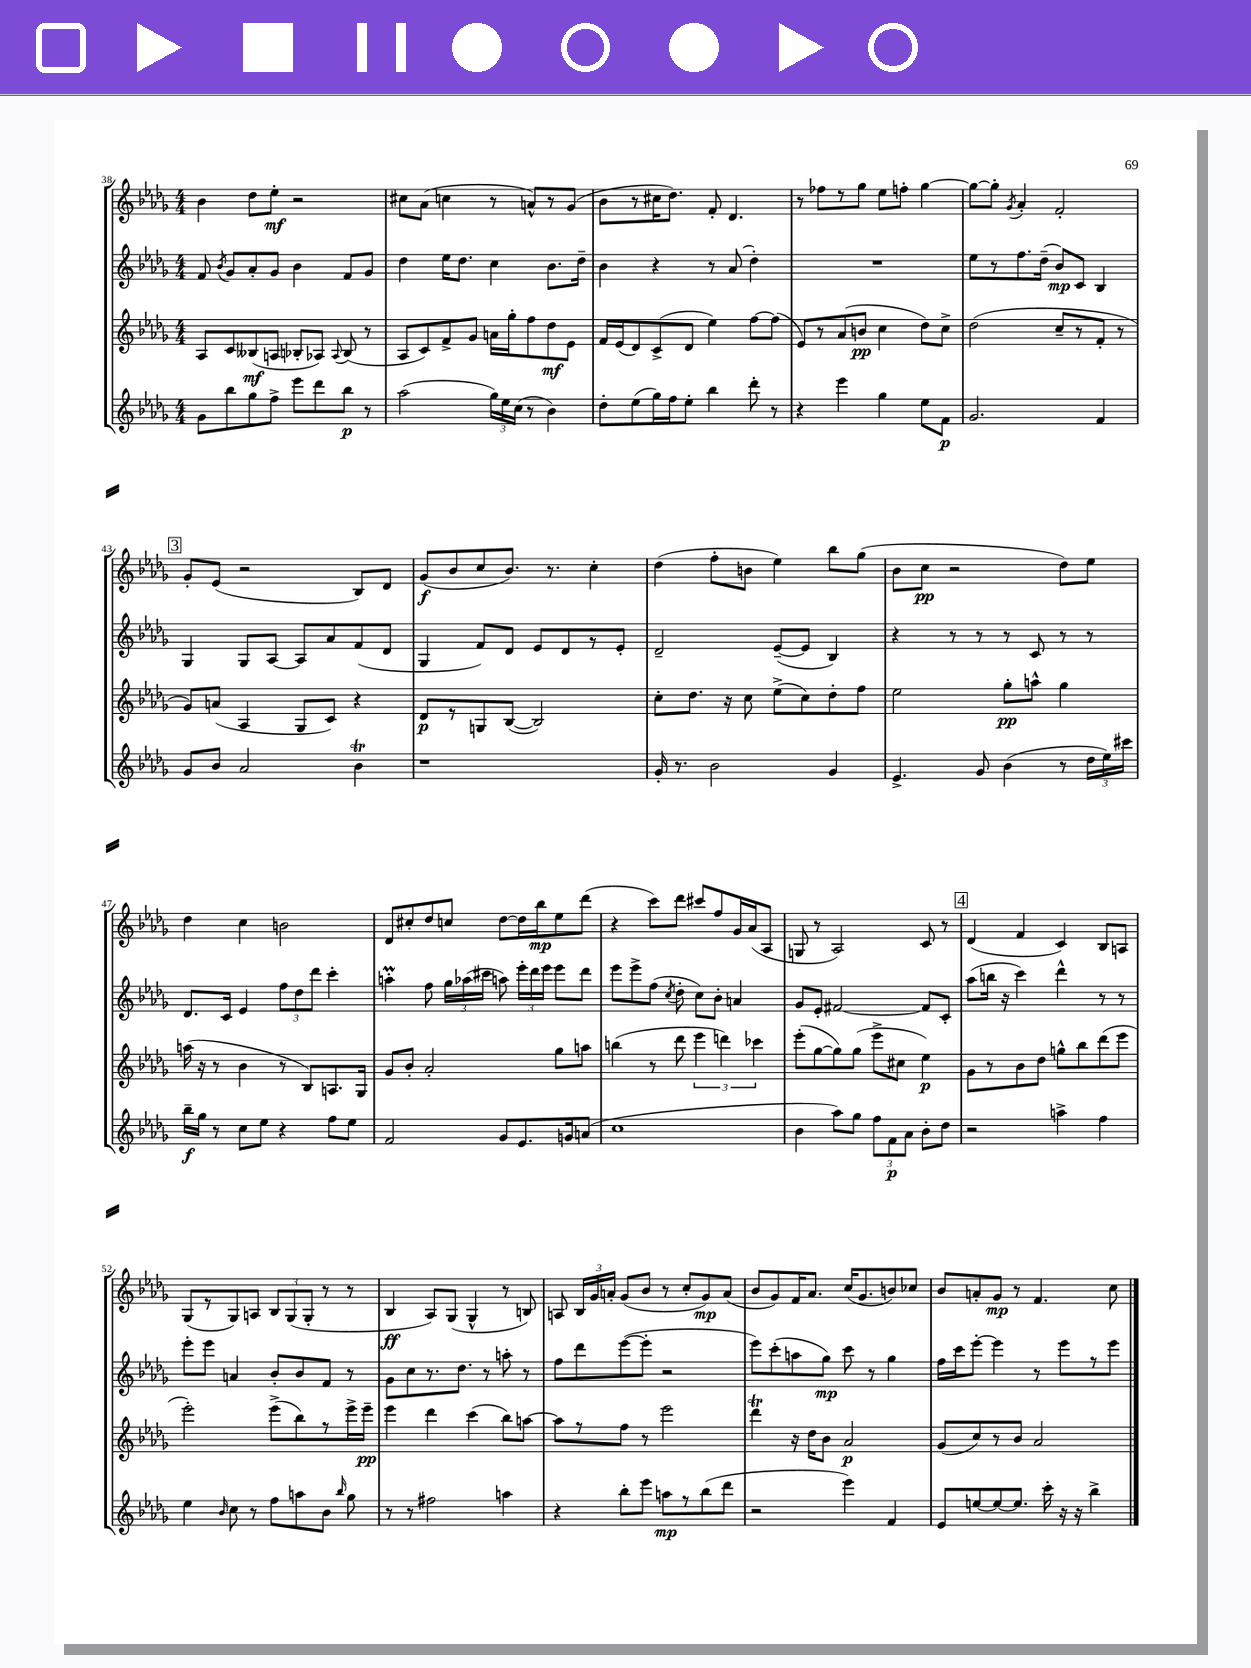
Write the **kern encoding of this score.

**kern	**kern	**kern	**kern
*staff4	*staff3	*staff2	*staff1
*clefG2	*clefG2	*clefG2	*clefG2
*k[b-e-a-d-g-]	*k[b-e-a-d-g-]	*k[b-e-a-d-g-]	*k[b-e-a-d-g-]
*M4/4	*M4/4	*M4/4	*M4/4
8g-	8A-	8f	4b-
.	.	8qb-	.
8bb-	8c	8g-	.
8gg-	(8B--	8a-'	8dd-
8ff^	8A	8g-	8ee-'
8eee-	8B-'	4b-	2r
8ddd-	8A-)	.	.
.	8qqA-	.	.
8bb-	(8B-	8f	.
8r	8r	8g-	.
=	=	=	=
(2aa-	8A-	4dd-	8cc#
.	8c)	.	(8a-
.	8f^	16ee-	4cc
.	.	8.dd-	.
.	8g-	.	.
24gg-)	16a	4cc	8r
24ee-	.	.	.
.	16gg-'	.	.
(24cc	.	.	.
8r	8ff	.	8a^^)
4b-)	8dd-	8.b-	8r
.	8e-	.	(8g-
.	.	16dd-~	.
=	=	=	=
8dd-'	16f	4b-	8b-
.	(16e-	.	.
(8ee-	8d-)	.	8r
16gg-)	(8c^	4r	16cc#
16ff	.	.	8.dd-)
8ee-'	8d-	.	.
4bb-	4ee-)	8r	8f'
.	.	(8a-	4.d-
8ddd-'	[8ff	4dd-')	.
8r	(8ff]	.	.
=	=	=	=
4r	8e-)	1r	8r
.	8r	.	8ff-
4eee-	(8a-	.	8r
.	8b	.	8gg-
4gg-	4cc	.	8ee-
.	.	.	8ff'
8ee-	8dd-)	.	[4gg-
8f	8cc^	.	.
=	=	=	=
2.g-	(2dd-	8ee-	8gg-_
.	.	8r	8gg-']
.	.	.	8qg-
.	.	8.ff	4a-'
.	.	(16dd-~	.
.	8cc~	8b-)	2f'
.	8r	8c	.
4f	8f'	4B-	.
.	8r	.	.
=	=	=	=
8g-	8g-)	4G-	8g-'
8b-	(8a	.	(8e-
2a-	4A-	8G-	2r
.	.	[8A-	.
.	8G-	8A-]	.
.	8c)	8a-	.
4b-	4r	(8f	8B-)
.	.	8d-	8d-
=	=	=	=
1r	8d-	4G-	(8g-
.	8r	.	8b-
.	8G	8f)	8cc
.	([8B-	8d-	8.b-)
.	2B-])	8e-	.
.	.	.	8.r
.	.	8d-	.
.	.	8r	4cc'
.	.	8e-'	.
=	=	=	=
16g-'	8cc'	2d-~	(4dd-
8.r	.	.	.
.	8.dd-	.	.
2b-	.	.	8ff'
.	16r	.	.
.	8cc	.	8b
.	(8ee-^	([8e-~	4ee-)
.	8cc)	8e-]	.
4g-	8dd-'	4B-)	8bb-
.	8ff	.	(8gg-
=	=	=	=
4.e-^	2ee-	4r	8b-
.	.	.	8cc
.	.	8r	2r
8g-	.	8r	.
(4b-	8gg-'	8r	.
.	8aa^^	8c	.
8r	4gg-	8r	8dd-)
24dd-	.	8r	8ee-
24ee-)	.	.	.
24ccc#	.	.	.
=	=	=	=
16bb-~	(16aa	8.d-	4dd-
16gg-	16r	.	.
8r	8r	.	.
.	.	16c	.
8cc	4b-	4e-	4cc
8ee-	.	.	.
4r	8r	12ff	2b
.	.	12dd-	.
.	8B-)	.	.
.	.	12ddd-	.
8ff	8.A	4ccc'	.
8ee-	.	.	.
.	16G-	.	.
=	=	=	=
2f	8g-	4aa'	8d-
.	8b-'	.	8cc#'
.	2a-'	8ff	8dd-
.	.	24gg-	8cc
.	.	(24aa-	.
.	.	24ccc#	.
8g-	.	8aa)	[8dd-
8.e-	.	24eee-'	16dd-]
.	.	24ddd-	.
.	.	.	16bb-
.	.	24eee-	.
.	8gg-	8eee-	8ee-
16g	.	.	.
(8a	8aa	8ddd-	(8ddd-
=	=	=	=
1cc	(4bb	8eee-	4r
.	.	8eee-^	.
.	8r	(8ff	8ccc)
.	.	8qcc	.
.	8ddd-	8dd-'	8ddd-
.	6eee-	8cc)	8ccc#
.	.	8b-'	8ff
.	6ddd)	.	.
.	.	4a	16g-
.	.	.	(16a-
.	6ccc-	.	.
.	.	.	8A-
=	=	=	=
4b-	(8eee-'	8g-	8G
.	[8gg-	8e-'	8r
8aa-)	8gg-])	[2f#	2A-)
8gg-	(8gg-	.	.
12ff	8eee-^	.	.
12f	.	.	.
.	8cc#	.	.
12a-	.	.	.
8b-'	4ee-)	8f#]	8c
8dd-	.	8c'	8r
=	=	=	=
2r	8g-	(8aa-	(4d-
.	8r	16bb	.
.	.	16r	.
.	8b-	4ccc)	4f
.	8dd-	.	.
4aa^	8gg^^	4ddd-^^	4c)
.	8bb-	.	.
4ff	(8ddd-	8r	8B-
.	8eee-	8r	8A
=	=	=	=
4ee-	2eee-')	8eee-'	(8G-
.	.	8eee-	8r
16qqb-	.	.	.
8cc	.	4a	8G-)
8r	.	.	8A
8ff	(8eee-^	8b-'	12B-
.	.	.	(12G-
8aa	8bb-)	8b-	.
.	.	.	12G-'
8b-	8r	8f	8r
16qqbb-	.	.	.
8gg-	16eee-^	8r	8r
.	16eee-~	.	.
=	=	=	=
8r	4eee-	8g-	4B-
8r	.	8cc	.
2ff#	4ddd-	8.r	8A-)
.	.	.	(8G-
.	.	8.dd-	.
.	(4ccc	.	4G-^^
.	.	8r	.
4aa	8bb-)	8aa'	8r
.	[8aa	8r	8B)
=	=	=	=
4r	8aa]	8ff	8A
.	8r	8ddd-	24B-
.	.	.	24g-
.	.	.	24a'
8bb-'	8ff	([8eee-	(8g-
8eee-	8r	8eee-']	8b-
8aa	2eee-	2r	8r
8r	.	.	8cc'
(8bb-	.	.	8g-)
8ddd-	.	.	(8a
=	=	=	=
2r	4ddd-	8eee-)	8b-
.	.	(8ccc'	8g-)
.	16r	8aa	16f
.	16dd-	.	8.a-
.	8b-	8gg-)	.
4eee-)	2a-	8ccc	(16cc
.	.	.	8.g-
.	.	8r	.
4f	.	4gg-	8b)
.	.	.	8cc-
=	=	=	=
8e-	(8g-	16ff	8b-
.	.	16ccc	.
[8ee	8cc)	[8eee-'	8a'
8ee_	8r	4eee-]	8g-
8.ee]	8b-	.	8r
.	2a-	8r	4.f
16ccc'	.	.	.
16r	.	8eee-	.
16r	.	.	.
4bb-^	.	8r	.
.	.	8eee-	8cc
==	==	==	==
*-	*-	*-	*-
